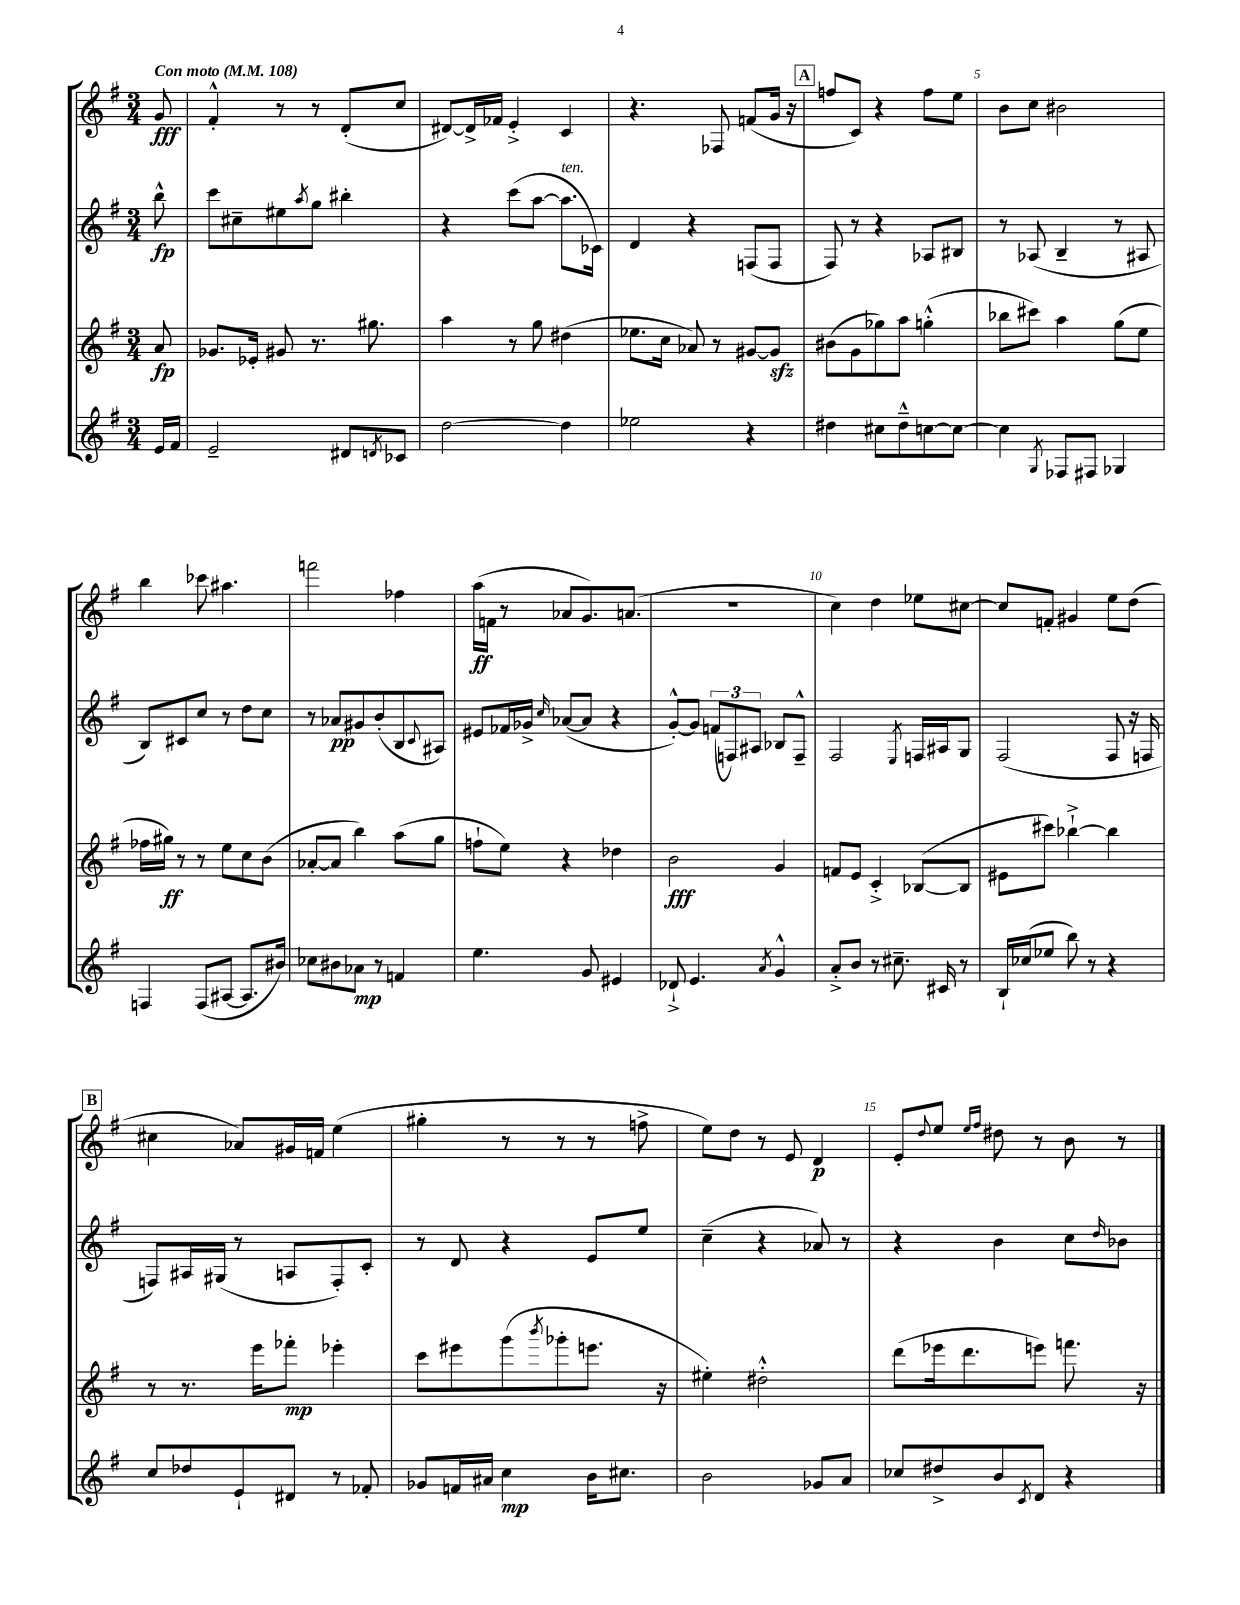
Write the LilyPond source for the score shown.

<<
\new StaffGroup <<
\new Staff = "s0" {
    \clef treble \key g \major \numericTimeSignature \time 3/4 \partial 8 \tempo "Con moto" 4 = 108
    g'8\fff |
    fis'4-.-^ r8 r8 d'8-.( c''8 |
    dis'8~) dis'16-> fes'16 e'4-.-> c'4 |
    r4. fes8 f'8( g'16 r16 |
    \mark \markup { \box "A" } f''8 c'8) r4 f''8 e''8 |
    b'8 c''8 bis'2 |
    b''4 ces'''8 ais''4. |
    f'''2 fes''4 |
    a''16\ff( f'16 r8 aes'8 g'8.) a'8.( |
    R2. |
    c''4) d''4 ees''8 cis''8~ |
    cis''8 f'8-. gis'4 e''8 d''8( |
    \mark \markup { \box "B" } cis''4 aes'8) gis'16 f'16 e''4( |
    gis''4-. r8 r8 r8 f''8-> |
    e''8) d''8 r8 e'8 d'4\p |
    e'8-. \appoggiatura { d''8 } e''8 \grace { e''16 fis''16 } dis''8 r8 b'8 r8 \bar "|." |
}
\new Staff = "s1" {
    \clef treble \key g \major \numericTimeSignature \time 3/4 \partial 8
    b''8-^\fp |
    c'''8 cis''8-- eis''8 \acciaccatura { a''8 } g''8 bis''4-. |
    r4 c'''8( a''8~ a''8.^\markup { \italic "ten." } ces'16) |
    d'4 r4 f8( f8 |
    \mark \markup { \box "A" } fis8) r8 r4 aes8 bis8 |
    r8 aes8( b4-- r8 ais8 |
    b8) cis'8 c''8 r8 d''8 c''8 |
    r8 aes'8\pp gis'8 b'8-.( b8 \appoggiatura { c'8 } ais8) |
    eis'8 fes'16 ges'16-> \grace { c''16 } aes'8~( aes'8 r4 |
    g'8~-.-^) g'8 \tuplet 3/2 { f'8( f8) ais8 } bes8 f8---^ |
    fis2 \acciaccatura { e8 } f16 ais16 g8 |
    fis2( fis8 r16 f16 |
    \mark \markup { \box "B" } f8) ais16 gis16( r8 a8 f8-.) c'8-. |
    r8 d'8 r4 e'8 e''8 |
    c''4--( r4 aes'8) r8 |
    r4 b'4 c''8 \grace { d''16 } bes'8 \bar "|." |
}
\new Staff = "s2" {
    \clef treble \key g \major \numericTimeSignature \time 3/4 \partial 8
    a'8\fp |
    ges'8. ees'16-. gis'8 r8. gis''8. |
    a''4 r8 g''8 dis''4( |
    ees''8. c''16 aes'8) r8 gis'8~ gis'8\sfz |
    \mark \markup { \box "A" } bis'8( g'8 ges''8) a''8 g''4-.-^( |
    bes''8 cis'''8) a''4 g''8( e''8 |
    fes''16 gis''16\ff) r8 r8 e''8 c''8 b'8( |
    aes'8~-. aes'8 b''4) a''8( g''8 |
    f''8-! e''8) r4 des''4 |
    b'2\fff g'4 |
    f'8 e'8 c'4-.-> bes8~( bes8 |
    eis'8 cis'''8) bes''4~-!-> bes''4 |
    \mark \markup { \box "B" } r8 r8. e'''16 fes'''8-.\mp ees'''4-. |
    c'''8 eis'''8 g'''8( \acciaccatura { b'''8 } ges'''8-. e'''8. r16 |
    eis''4-.) dis''2-.-^ |
    d'''8( ees'''16 d'''8. e'''8) f'''8. r16 \bar "|." |
}
\new Staff = "s3" {
    \clef treble \key g \major \numericTimeSignature \time 3/4 \partial 8
    e'16 fis'16 |
    e'2-- dis'8 \acciaccatura { d'8 } ces'8 |
    d''2~ d''4 |
    ees''2 r4 |
    \mark \markup { \box "A" } dis''4 cis''8 dis''8---^ c''8~ c''8~ |
    c''4 \acciaccatura { g8 } fes8 fis8 ges4 |
    f4 f8( ais8~ ais8. bis'16) |
    ces''8 bis'8 aes'8\mp r8 f'4 |
    e''4. g'8 eis'4 |
    des'8-!-> e'4. \acciaccatura { a'8 } g'4-^ |
    a'8-.-> b'8 r8 cis''8.-- cis'16 r8 |
    b16-! ces''16( ees''8 b''8) r8 r4 |
    \mark \markup { \box "B" } c''8 des''8 e'8-! dis'8 r8 fes'8-. |
    ges'8 f'16 ais'16 c''4\mp b'16 cis''8. |
    b'2 ges'8 a'8 |
    ces''8 dis''8-> b'8 \acciaccatura { c'8 } d'8 r4 \bar "|." |
}
>>
>>
\layout { \context { \Score \override BarNumber.break-visibility = ##(#f #t #t) barNumberVisibility = #(every-nth-bar-number-visible 5) } }
